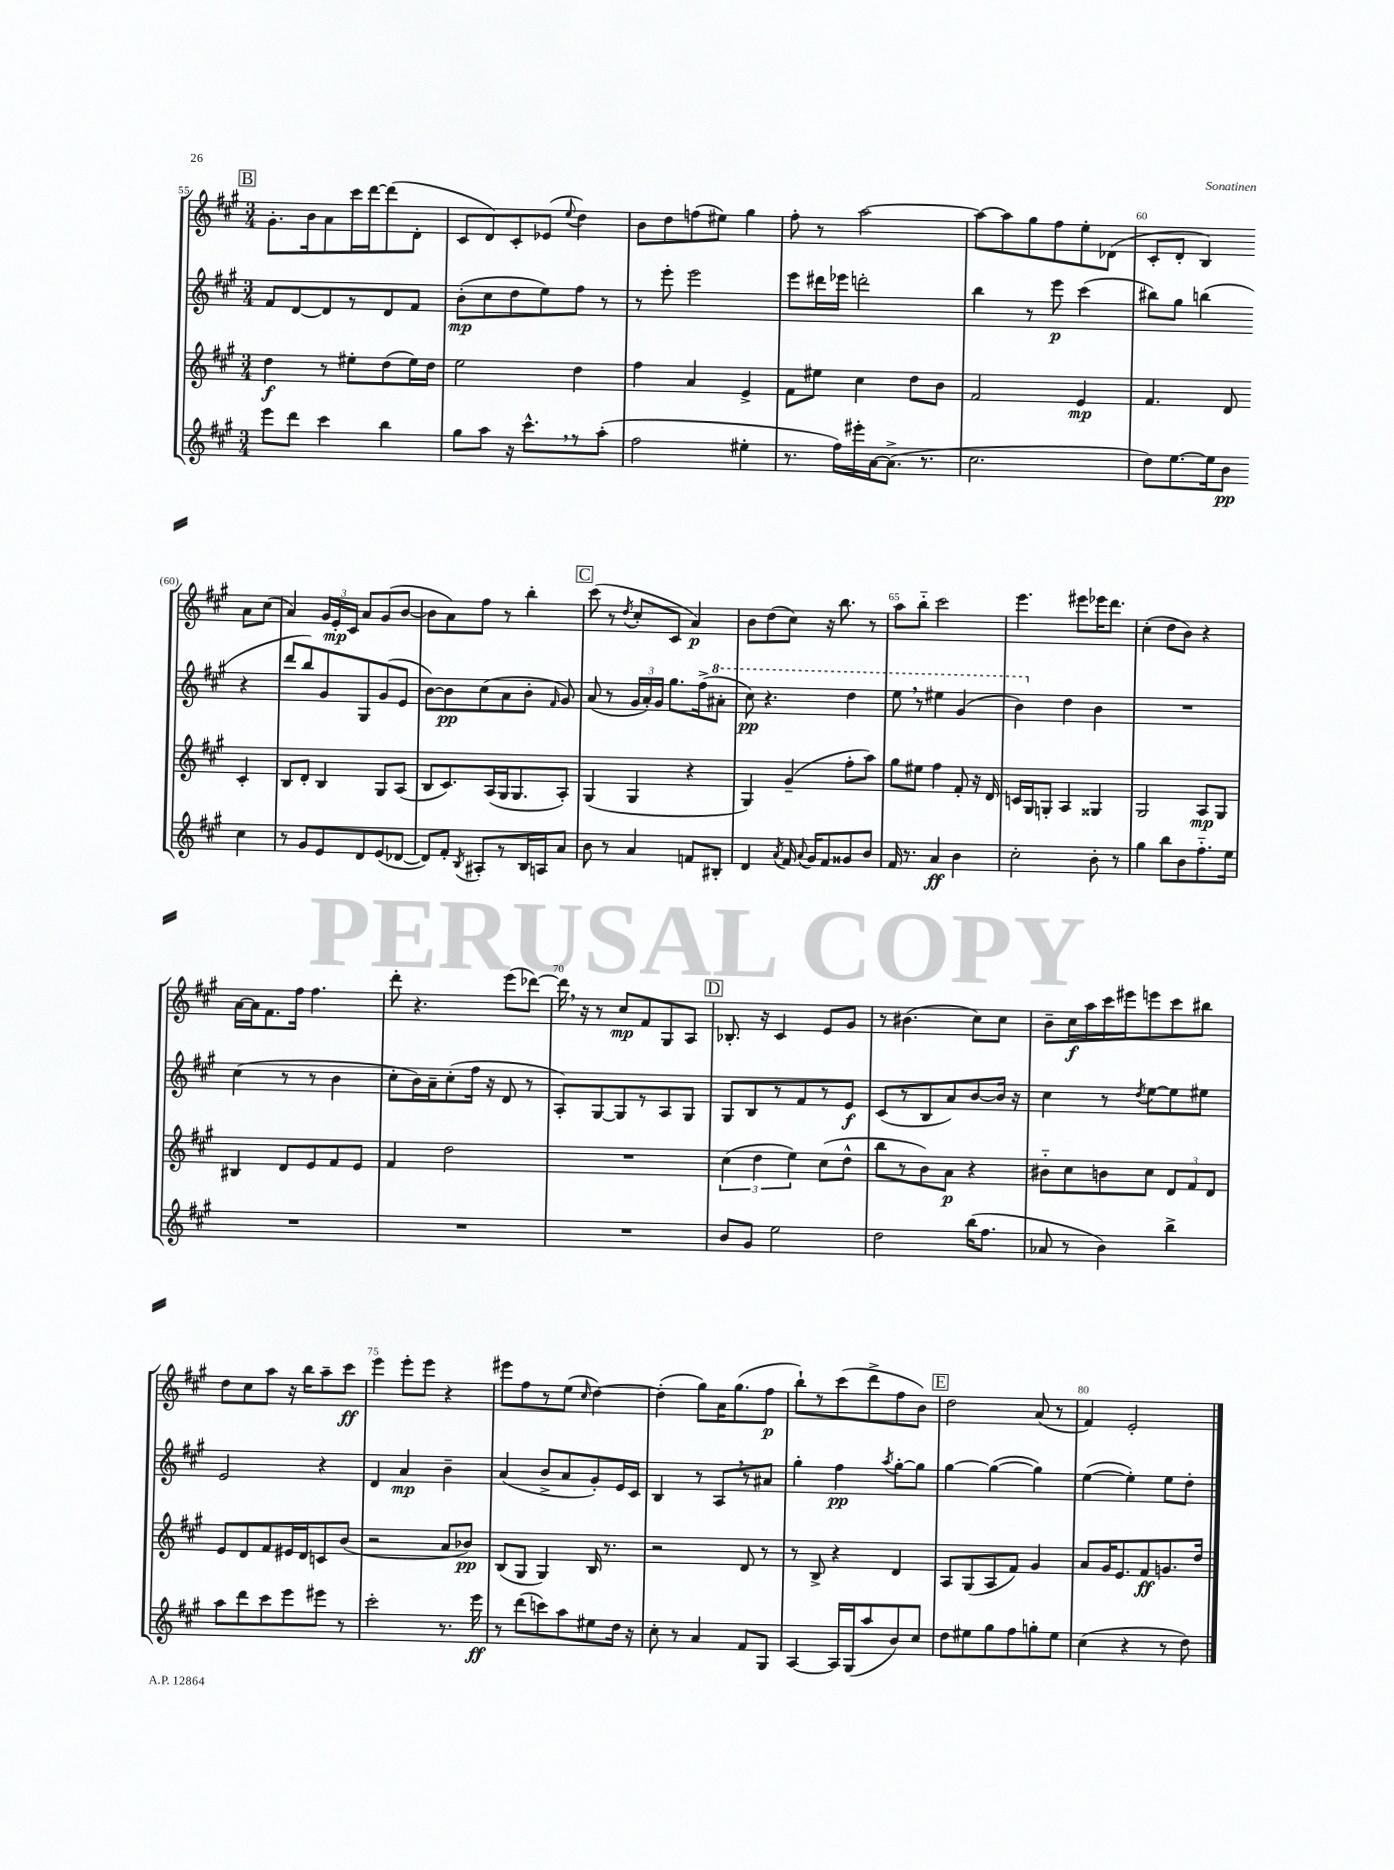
<<
\new StaffGroup <<
\new Staff = "s0" {
    \clef treble \key a \major \numericTimeSignature \time 3/4
    \autoBeamOff \mark \markup { \box "B" } gis'8.[-. b'16 a'8 cis'''16 d'''16~ d'''8( d'8]-. |
    cis'8[ d'8) cis'8-. ees'8]( \appoggiatura { e''8 } d''4) |
    b'8[ d''8 f''8( eis''8]) gis''4 |
    fis''8-. r8 a''2~ |
    a''8[~ a''8 gis''8 fis''8 e''8-. des'8]( |
    cis'8[-. d'8]-. b4) a'8[ cis''8]( |
    a'4) \tuplet 3/2 { gis'16[ e'16-.\mp cis'16] } a'8[ gis'8( b'8]~ |
    b'8[ a'8) fis''8] r8 b''4-. |
    \mark \markup { \box "C" } cis'''8( r8 \acciaccatura { d''8 } cis''8[-. cis'8] a'4\p) |
    b'8[ d''8( cis''8]) r16 b''8. r8 |
    a''8[ b''8]-_ cis'''2 |
    e'''4. eis'''8[ ees'''16 d'''8.] |
    cis''4-.( d''8[ b'8]) r4 |
    a'16[~ a'16 fis'8. fis''16] fis''4. |
    d'''8-. r4. e'''8[( des'''8]~) |
    des'''16 \breathe r16 r8 cis''8[\mp fis'8 gis8 a8] |
    \mark \markup { \box "D" } bes8.-. r16 cis'4 e'8[ gis'8] |
    r8 bis'4.( cis''8[) cis''8] |
    b'8[-- cis''16\f a''16 cis'''16 eis'''16 e'''8 cis'''8 bis''8] |
    d''8[ cis''8 a''8] r16 b''16[ a''8-- cis'''8]\ff |
    e'''4 e'''8[-. e'''8] r4 |
    eis'''8[ fis''8 r8 e''8]( \grace { cis''16 } d''4~) |
    d''4-.( gis''8[) a'16 gis''8.( fis''8]\p |
    b''8[-!) r8 cis'''8( d'''8-> fis''8 b'8]) |
    \mark \markup { \box "E" } d''2 a'8( r8 |
    fis'4) e'2-. \bar "|." |
}
\new Staff = "s1" {
    \clef treble \key a \major \numericTimeSignature \time 3/4
    \autoBeamOff \mark \markup { \box "B" } fis'8[ d'8~ d'8 r8 d'8 fis'8] |
    b'8[-.\mp( cis''8 d''8 e''8) fis''8] r8 |
    r8 e'''8-. e'''2 |
    e'''8[ dis'''16 ees'''16] d'''2-. |
    b''4 r8 e'''8\p cis'''4( |
    bis''8[) gis''8] b''4( r4 |
    d'''8[ b''8) gis'8 gis8 gis'8( e'8] |
    b'8[~) b'8\pp cis''8( a'8 b'8]-. \grace { fis'16 } gis'8) |
    \mark \markup { \box "C" } a'8( r8 \tuplet 3/2 { gis'16[ a'16-.) gis'16] } gis''8.[ fis''16->( \ottava #1 ais''8]-. |
    cis'''8\pp) r4. d'''4 |
    e'''8 \breathe r8 eis'''4 gis''4( |
    b''4) \ottava #0 d''4 b'4 |
    R2. |
    cis''4( r8 r8 b'4 |
    cis''8[-. b'16) a'16-- cis''8-.( fis''16] r16 d'8 r8 |
    a8[-.) gis8~ gis8 r8 a8 gis8] |
    \mark \markup { \box "D" } gis8[ b8 r8 fis'8 r8 e'8]\f |
    cis'8[( r8 b8 a'8) b'8~ b'16] r16 |
    cis''4 r8 \acciaccatura { d''8 } e''8[~ e''8 eis''8] |
    e'2 r4 |
    d'4 a'4\mp b'4-- |
    a'4( b'8[-> a'8 gis'8-.) e'16 cis'16] |
    b4 r8 a8[ \breathe r8 ais'8] |
    gis''4-. fis''4\pp \acciaccatura { a''8 } gis''8[~-. gis''8] |
    \mark \markup { \box "E" } gis''4~ gis''4~( gis''4) |
    e''4~( e''4-.) e''8[ d''8]-. \bar "|." |
}
\new Staff = "s2" {
    \clef treble \key a \major \numericTimeSignature \time 3/4
    \autoBeamOff \mark \markup { \box "B" } d''4\f r8 eis''8[-. d''8( eis''16) d''16] |
    e''2 d''4 |
    fis''4 a'4 e'4-> |
    fis'8[ eis''8] cis''4 d''8[ b'8] |
    fis'2 e'4\mp |
    fis'4. d'8 cis'4-. |
    b8[ d'8]-. b4 gis8[ a8]( |
    b8[ cis'8.) a16( gis16 gis8. a8]-.) |
    \mark \markup { \box "C" } gis4( gis4 r4 |
    gis4) gis'4--( fis''8[-. a''8]) |
    gis''8[ eis''8] fis''4 fis'8-. r16 d'16 |
    c'16[ gis16 g8]-. a4 gisis4 |
    gis2 a8[\mp gis8] |
    bis4 d'8[ e'8 fis'8 e'8] |
    fis'4 d''2 |
    R2. |
    \mark \markup { \box "D" } \tuplet 3/2 { cis''4( d''4 e''4) } cis''8[( d''8]-^ |
    b''8[ r8 b'8) a'8]\p r4 |
    bis'8[-_ cis''8 b'8 cis''8] \tuplet 3/2 { d'8[ fis'8 d'8] } |
    e'8[ d'8 fis'8 eis'16 d'16 c'8 b'8]( |
    r2 a'8[ bes'8]\pp) |
    b8[( gis8] gis4) b16 r8. |
    r2 d'8 r8 |
    r8 b8-> r4 d'4 |
    \mark \markup { \box "E" } a8[ gis8( a8 fis'8]) gis'4 |
    a'8[ gis'16 e'8. fis'8\ff g'8. d''16] \bar "|." |
}
\new Staff = "s3" {
    \clef treble \key a \major \numericTimeSignature \time 3/4
    \autoBeamOff \mark \markup { \box "B" } e'''8[ d'''8] cis'''4 b''4 |
    gis''8[ a''8] r16 cis'''8.[-^ \breathe r8 a''8]-.( |
    fis''2 eis''4-. |
    r8. fis''16[) eis'''16-. a'16~ a'8.]->( r8. |
    cis''2. |
    d''8[) e''8.~ e''16 b'8]\pp cis''4 |
    r8 gis'8[ e'8 d'8 e'8( des'8]~ |
    des'8[) fis'8]-. \acciaccatura { b8 } ais8[-. r8 b16 a16 a'8] |
    \mark \markup { \box "C" } b'8 r8 a'4 f'8[ bis8]-. |
    d'4 \acciaccatura { a'8 } fis'16 \appoggiatura { a'8 } gis'16[ fis'8 gisis'8 b'8] |
    fis'16 r8. a'4\ff b'4 |
    cis''2-. b'8-. r8 |
    gis''4 b''8[ b'8 fis''8.-_ e''16] |
    R2. |
    R2. |
    R2. |
    \mark \markup { \box "D" } b'8[ gis'8] e''2 |
    d''2 b''16[( fis''8.] |
    aes'8 r8 b'4) b''4-> |
    a''8[ d'''8 cis'''8 e'''8 eis'''8] r8 |
    cis'''2-. r8. e'''16\ff |
    r8 d'''8[( c'''8) a''8 eis''8 d''16] r16 |
    cis''8-. r8 a'4 fis'8[ gis8] |
    a4~ a16[ gis16( a''8 b'8) cis''8] |
    \mark \markup { \box "E" } d''8[ eis''8 gis''8 fis''8 g''8-. eis''8] |
    cis''4( r4 r8 d''8) \bar "|." |
}
>>
>>
\layout { \context { \Score currentBarNumber = #55 \override BarNumber.break-visibility = ##(#f #t #t) barNumberVisibility = #(every-nth-bar-number-visible 5) } }
